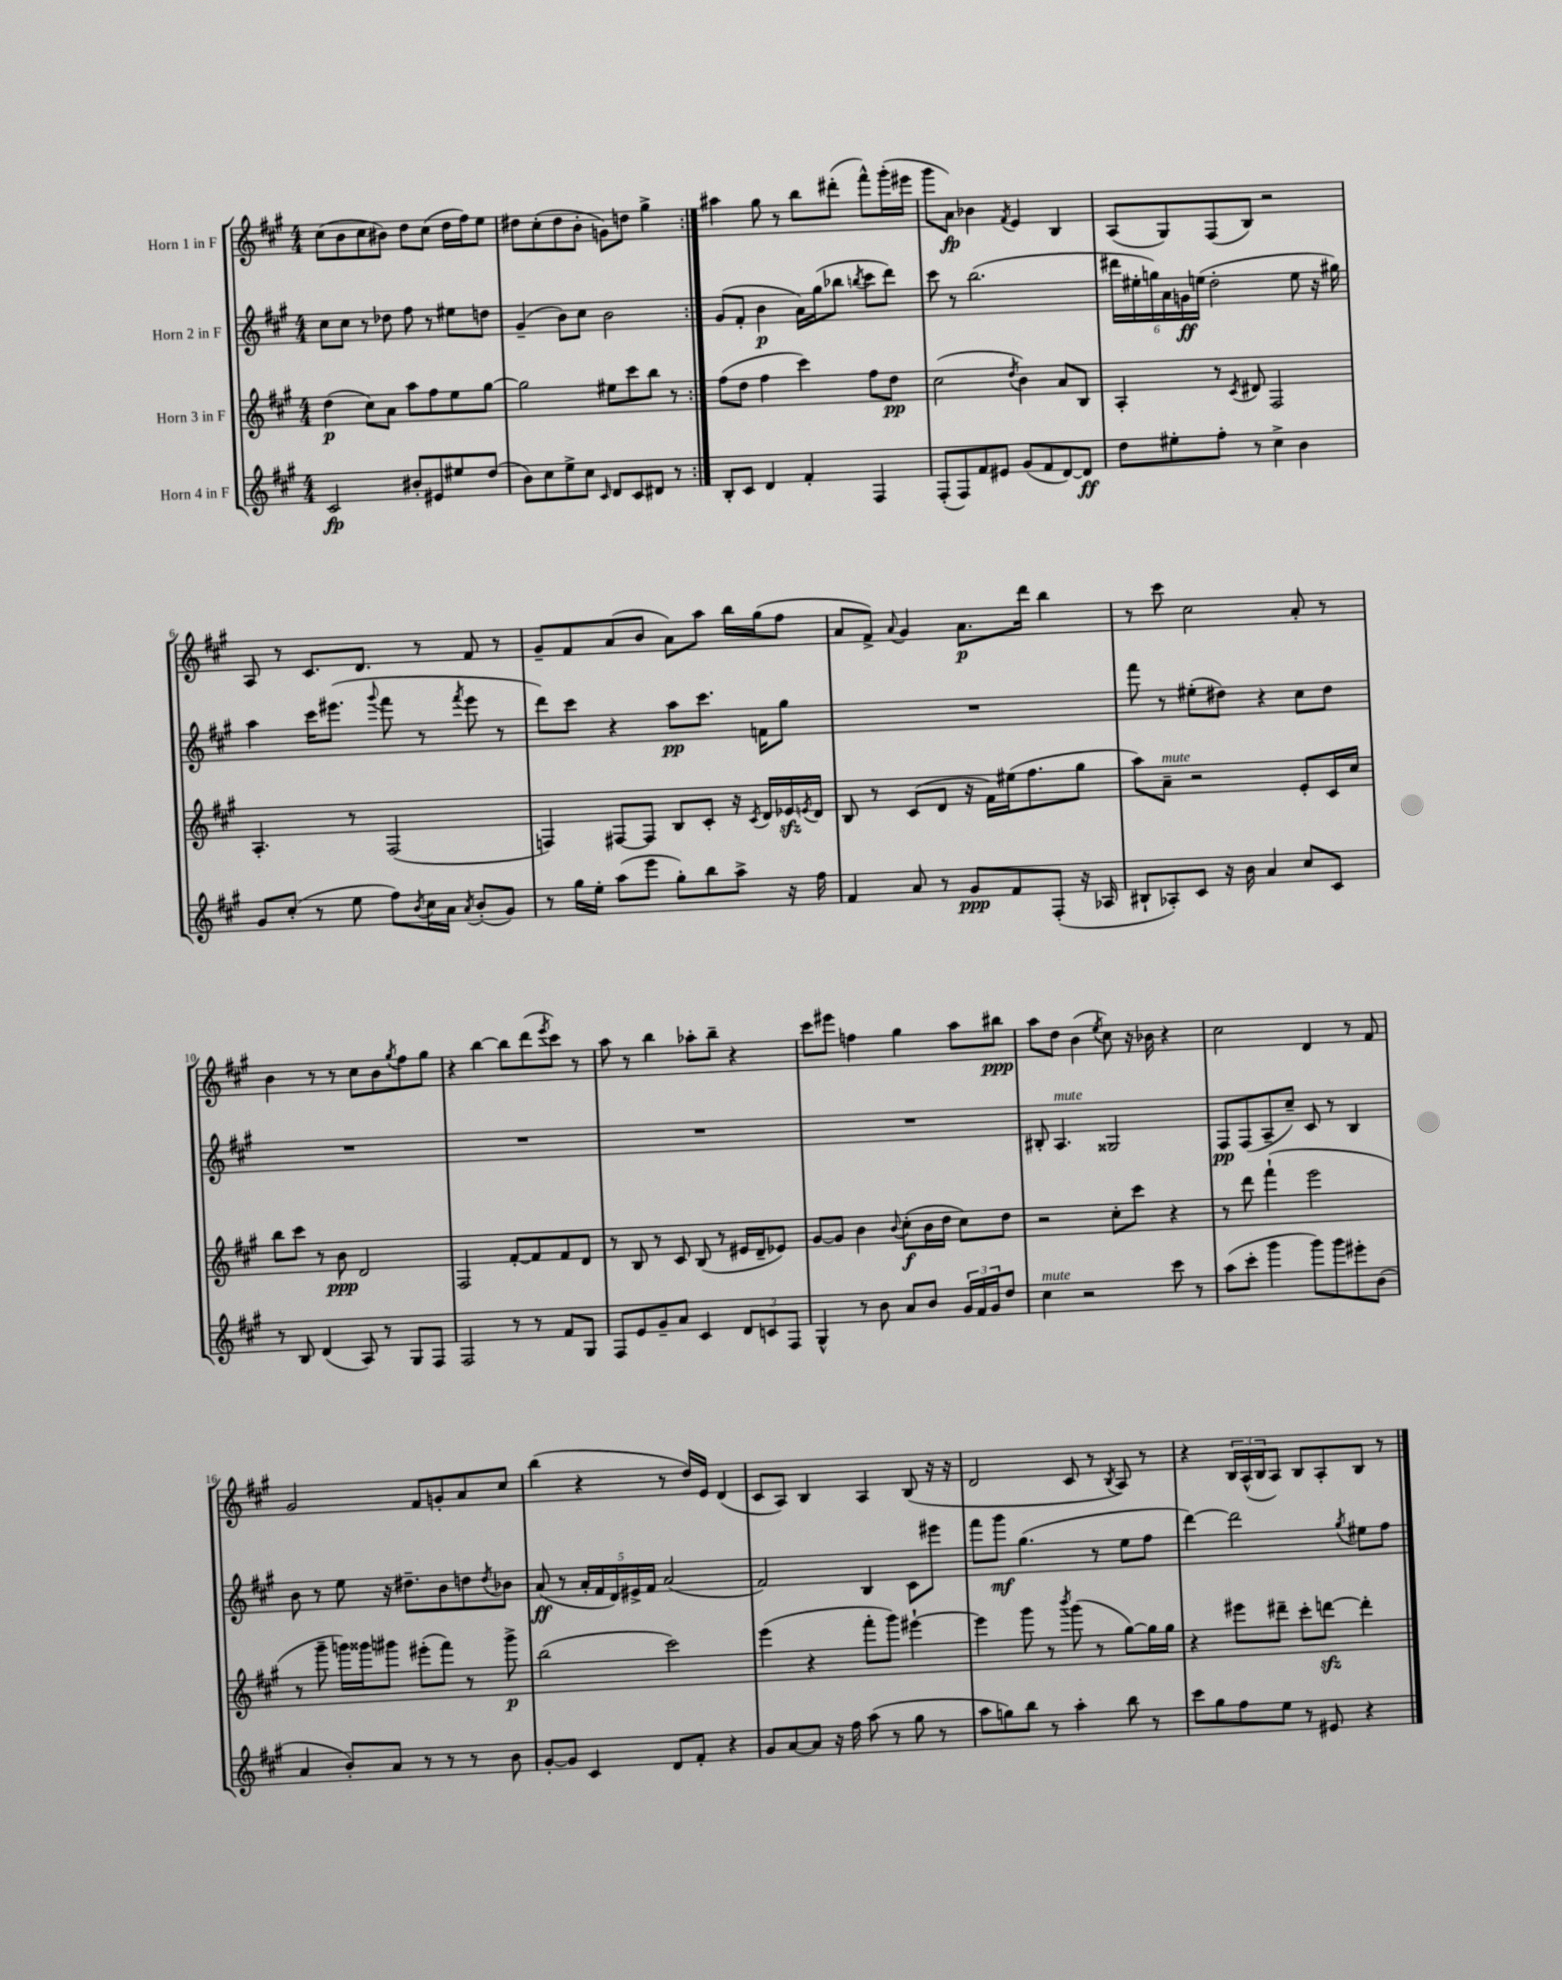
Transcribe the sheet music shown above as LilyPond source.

<<
\new StaffGroup <<
\new Staff = "s0" \with { instrumentName = "Horn 1 in F" } {
    \clef treble \key a \major \numericTimeSignature \time 4/4
    \repeat volta 2 { cis''8( b'8 cis''8 bis'8) d''8 cis''8( d''16 fis''16) e''8 |
    dis''8 cis''8-.( dis''8 b'8-. g'8) d''8 gis''4-> | }
    ais''4 gis''8 r8 b''8 dis'''8-.( fis'''8-^) gis'''16-.( eis'''16 |
    gis'''8 a'8\fp) bes'4 \acciaccatura { fis'8 } e'4 b4 |
    a8( gis8) fis8( b8) r2 |
    a8 r8 cis'8. d'8. r8 fis'8 r8 |
    gis'8-- fis'8 a'8( b'8 a'8) a''8 b''16 gis''16( fis''8 |
    a'8 fis'8->) \appoggiatura { a'8 } gis'4 a'8.\p d'''16 b''4 |
    r8 cis'''8 cis''2 a'8-. r8 |
    b'4 r8 r8 cis''8 b'8 \acciaccatura { gis''8 } fis''8 gis''8 |
    r4 b''4~ b''8 d'''8( \acciaccatura { e'''8 } cis'''8) r8 |
    a''8 r8 b''4 aes''8-. b''8-- r4 |
    cis'''8 eis'''8 f''4 gis''4 a''8 bis''8\ppp |
    a''8 d''8 b'4( \acciaccatura { e''8 } cis''8) r16 bes'16 r4 |
    cis''2 d'4 r8 fis'8 |
    gis'2 fis'8 g'8-. a'8 cis''8 |
    b''4( r4 r8 d''16) e'16 d'4( |
    cis'8 a8) b4 a4 b8( r16 r16 |
    d'2 cis'8 r8 \acciaccatura { b8 } a8) r8 |
    r4 \tuplet 3/2 { b16 a16-^( b16 } a8) b8 a8-. b8 r8 \bar "|." |
}
\new Staff = "s1" \with { instrumentName = "Horn 2 in F" } {
    \clef treble \key a \major \numericTimeSignature \time 4/4
    \repeat volta 2 { cis''8 cis''8 r8 des''8 fis''8 r8 eis''8 d''8 |
    gis'4--( b'8) cis''8 b'2 | }
    gis'8( fis'8-. b'4\p a'16) gis''16( bes''8 \acciaccatura { b''8 } cis'''8 d'''8) |
    cis'''8 r8 b''2.( |
    \tuplet 6/4 { dis'''16 eis''16-. g''16) a'16 g'16\ff e''16( } d''2-. e''8 r16 gis''16) |
    a''4 cis'''16 eis'''8.( \appoggiatura { gis'''8 } fis'''8 r8 \acciaccatura { fis'''8 } eis'''8 r8 |
    d'''8) cis'''8 r4 a''8\pp cis'''8. f'16 gis''8 |
    R1 |
    fis'''8 r8 eis''8-.( dis''8) r4 cis''8 dis''8 |
    R1 |
    R1 |
    R1 |
    R1 |
    bis8-. a4.^\markup { \italic "mute" } gisis2 |
    fis8\pp fis8( a8-- cis''8--) cis'8 r8 b4 |
    b'8 r8 e''8 r16 dis''8.-- b'8 d''8 \acciaccatura { d''8 } bes'8 |
    a'8\ff( r8 \tuplet 5/4 { a'16-. fis'16 d'16) eis'16-> fis'16 } a'2( |
    fis'2) b4 cis'8 eis'''8 |
    fis'''8 gis'''8\mf gis''4.( r8 e''8 fis''8 |
    d'''4~) d'''2 \acciaccatura { gis''8 } eis''8 fis''8 \bar "|." |
}
\new Staff = "s2" \with { instrumentName = "Horn 3 in F" } {
    \clef treble \key a \major \numericTimeSignature \time 4/4
    \repeat volta 2 { d''4\p( cis''8) a'8 a''8 fis''8 e''8 gis''8~ |
    gis''2 eis''8 cis'''8 b''8 r8 | }
    fis''8( d''8 fis''4 cis'''4) fis''8 d''8\pp |
    cis''2( \acciaccatura { d''8 } b'4) a'8 b8 |
    a4-. r8 \acciaccatura { cis'8 } dis'8 fis2 |
    a4.-. r8 fis2( |
    f4) fis8~ fis8 b8 cis'8-. r16 \acciaccatura { cis'8 } d'16 ees'16\sfz \acciaccatura { e'8 } d'16 |
    b8 r8 cis'8( d'8 r16 fis'16) eis''16( fis''8. gis''8 |
    a''8) a'8--^\markup { \italic "mute" } r2 e'8-. cis'16 cis''16 |
    b''8 cis'''8 r8 b'8\ppp d'2 |
    fis2 fis'8~-. fis'8 fis'8 d'8 |
    r8 b8 r8 cis'8 b8( r8 eis'16 d'16-- ees'8) |
    gis'8~ gis'8 b'4 \appoggiatura { b'8 } cis''8-.\f( b'16 d''16 cis''8) d''8 |
    r2 cis''8-. cis'''8 r4 |
    r8 d'''8 fis'''4-!( e'''2 |
    r8 gis'''8-- g'''16) gisis'''16 gis'''8 eis'''8-.( fis'''8) r8 gis'''8->\p |
    b''2( cis'''2) |
    e'''4( r4 fis'''8-. gis'''8) eis'''4~-! |
    eis'''4 gis'''8 r8 \acciaccatura { b'''8 } gis'''8( r8 gis''8~) gis''16 gis''16 |
    r4 eis'''8 dis'''8-- cis'''8-. d'''8~\sfz d'''4-. \bar "|." |
}
\new Staff = "s3" \with { instrumentName = "Horn 4 in F" } {
    \clef treble \key a \major \numericTimeSignature \time 4/4
    \repeat volta 2 { cis'2\fp bis'8-. eis'8 eis''8 d''8( |
    b'8) cis''8 e''8-> cis''8 \grace { cis'16 } d'8 cis'8 dis'8 r8 | }
    b8-. cis'8 d'4 fis'4-. fis4 |
    fis8-.( fis8) fis'8 eis'8 gis'8( fis'8 d'8~) d'8\ff |
    d''8 eis''8-. fis''8-. r8 cis''4-> b'4 |
    gis'8 cis''8-.( r8 e''8 fis''8) \acciaccatura { b'8 } cis''16 a'16 \acciaccatura { a'8 } b'8-.( gis'8) |
    r8 gis''16 e''16-. a''8( e'''8 gis''8-.) b''8 a''8-> r16 fis''16 |
    fis'4 a'8 r8 gis'8\ppp fis'8 fis8-.( r16 aes16 |
    bis8-! aes8-.) cis'8 r16 b'16 a'4 cis''8 cis'8 |
    r8 b8 d'4( a8) r8 gis8 fis8 |
    fis2 r8 r8 fis'8 gis8 |
    fis8 e'8 gis'8-- a'8 cis'4 \tuplet 3/2 { d'8 c'8 fis8 } |
    gis4-^ r8 b'8 a'8 b'8 \tuplet 3/2 { gis'16 fis'16 gis'16 } d''8 |
    cis''4^\markup { \italic "mute" } r2 cis'''8 r8 |
    a''8( cis'''8-. gis'''4 gis'''8) gis'''8 eis'''8-. b'8( |
    a'4 b'8-.) a'8 r8 r8 r8 b'8 |
    gis'8~-. gis'8 cis'4 d'8 fis'8-. r4 |
    gis'8 a'8~ a'8 r16 fis''16 a''8( r8 gis''8 r8 |
    a''8 g''8) b''8 r8 a''4-. b''8 r8 |
    cis'''8 gis''8 fis''8 e''8 r8 eis'8 r4 \bar "|." |
}
>>
>>
